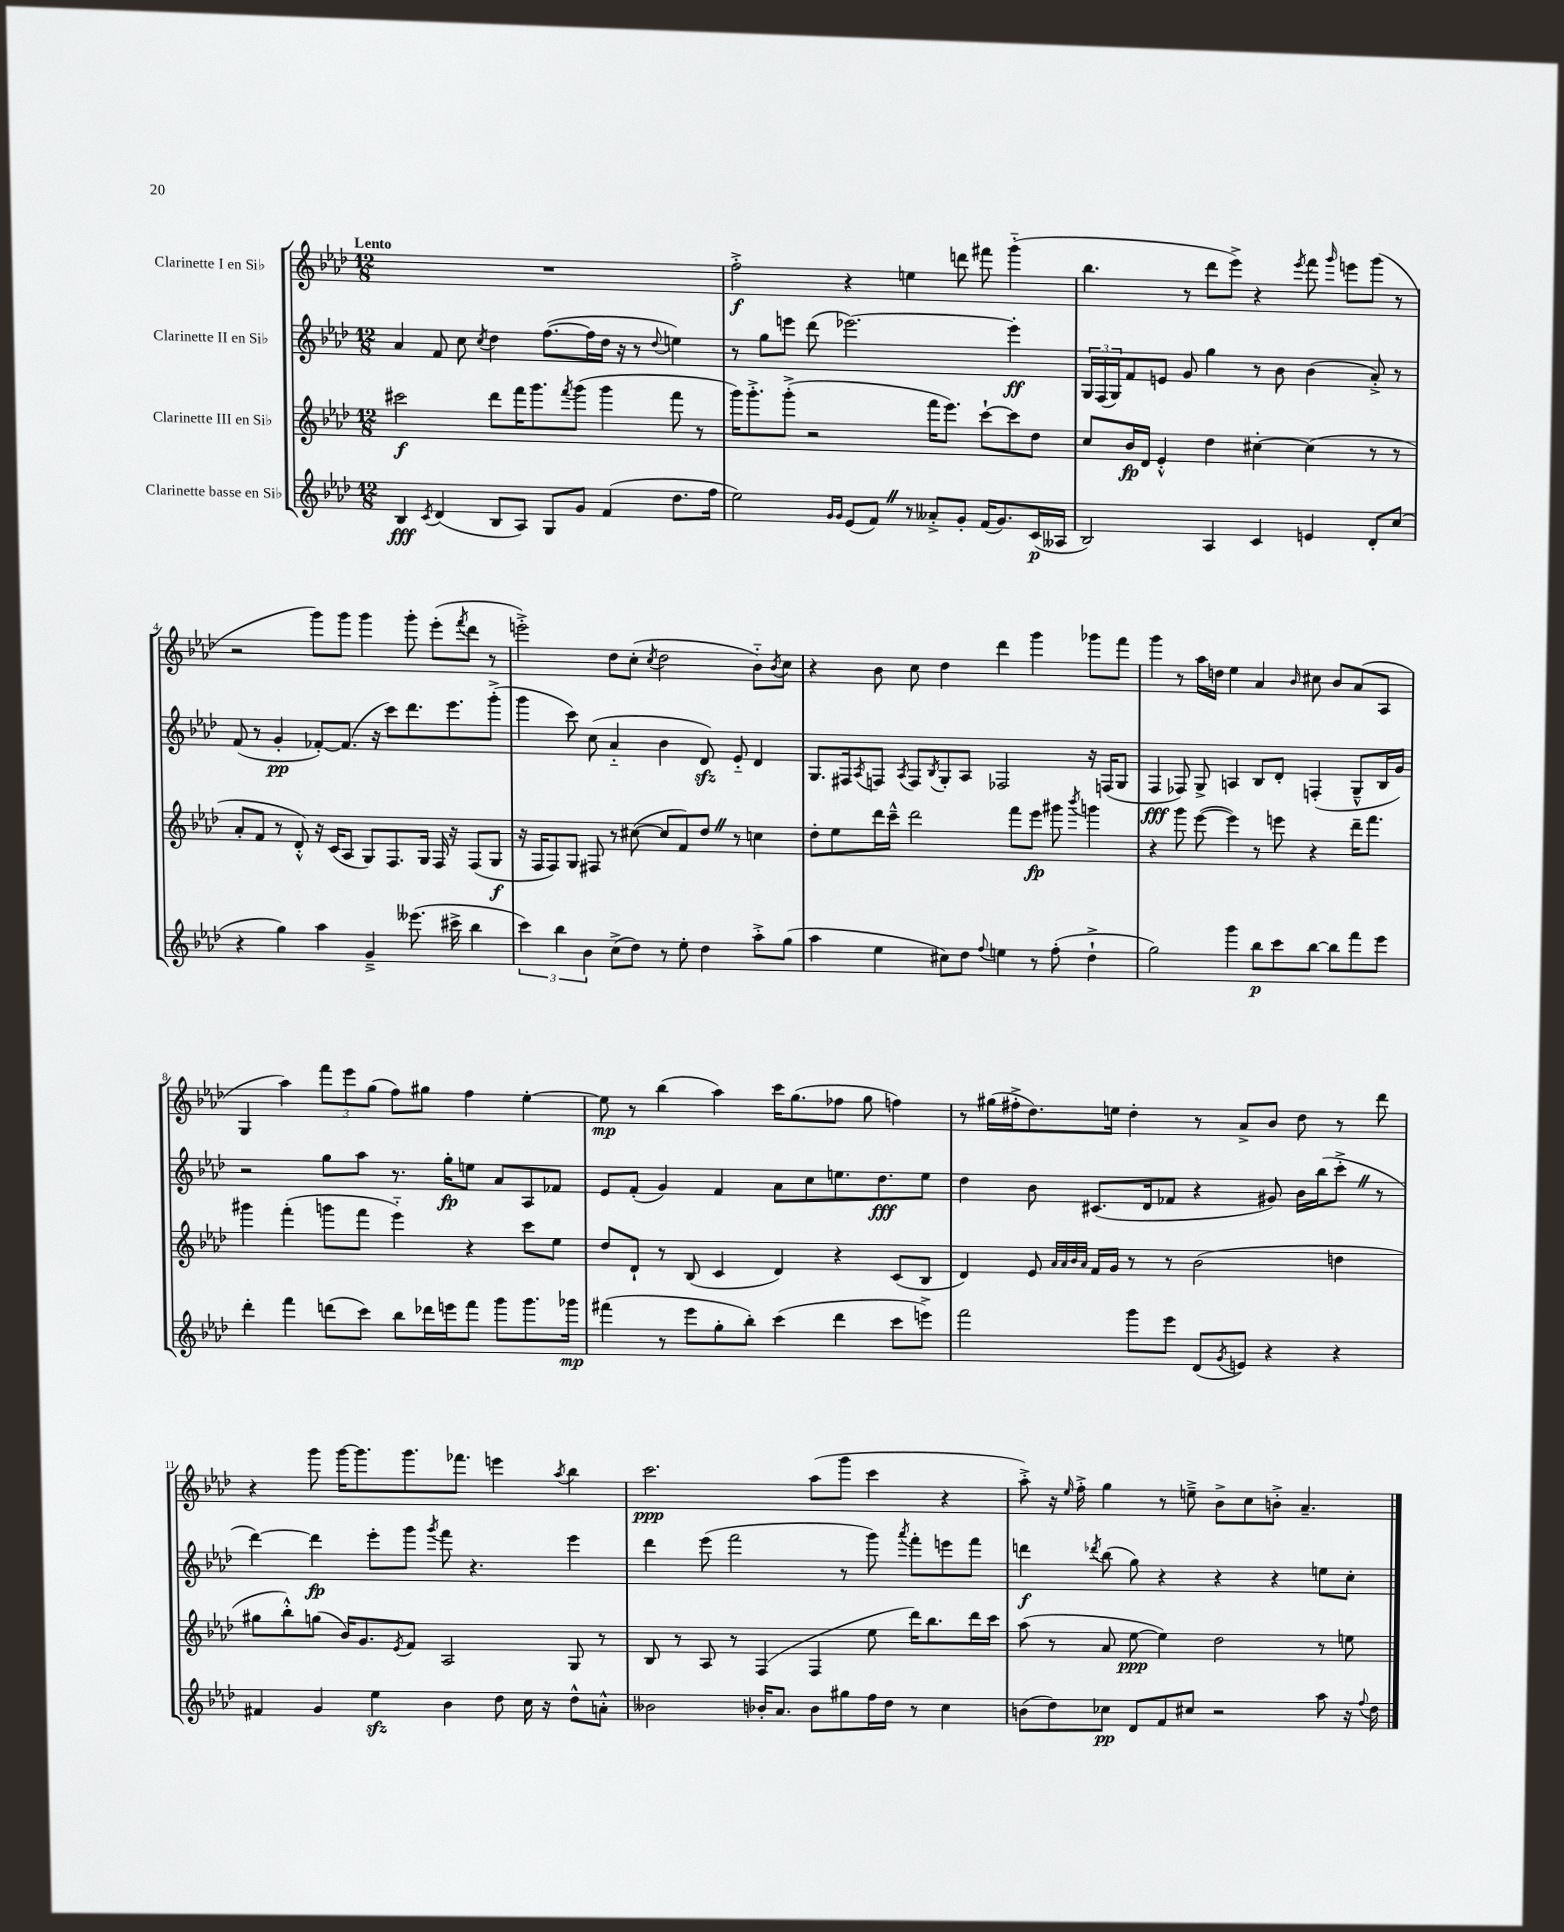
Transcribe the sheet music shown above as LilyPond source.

<<
\new StaffGroup <<
\new Staff = "s0" \with { instrumentName = "Clarinette I en Sib" } {
    \clef treble \key aes \major \numericTimeSignature \time 12/8 \tempo "Lento"
    R1. |
    f''2-.->\f r4 e''4 d'''8 fis'''8 g'''4-_( |
    bes''4. r8 des'''8 ees'''8->) r4 \acciaccatura { ees'''8 } f'''8 \grace { g'''16 } e'''8 g'''8( r8 |
    r2 g'''8) g'''8 g'''4 g'''8-. ees'''8-.( \acciaccatura { f'''8 } des'''8 r8 |
    e'''2-.->) des''8 c''8-.( \acciaccatura { c''8 } des''2 bes'8-_) \acciaccatura { bes'8 } c''8 |
    r4 bes'8 c''8 des''4 des'''4 g'''4 ges'''8 f'''8 |
    g'''4 r8 aes''16 d''16 ees''4 aes'4 \grace { bes'16 } cis''8 bes'8 aes'8( aes8 |
    g4 aes''4) \tuplet 3/2 { f'''8 ees'''8 g''8( } f''8) gis''8 f''4 ees''4~-. |
    ees''8\mp r8 bes''4( aes''4) c'''16 g''8.( fes''8 g''8 f''4) |
    r8 gis''16( fis''16-.-> des''8.) e''16 des''4-. r8 aes'8-> bes'8 des''8 r8 des'''8 |
    r4 g'''8 g'''16~ g'''8. g'''8. fes'''8. e'''4 \acciaccatura { aes''8 } bes''4 |
    c'''2.\ppp aes''8( g'''8 c'''4 r4 |
    aes''8-.->) r16 \grace { ees''16 } f''16-.-> g''4 r8 e''8---> bes'8-> c''8 b'8-.-> aes'4.-- \bar "|." |
}
\new Staff = "s1" \with { instrumentName = "Clarinette II en Sib" } {
    \clef treble \key aes \major \numericTimeSignature \time 12/8
    aes'4 f'8 c''8 \acciaccatura { c''8 } des''4 f''8.~( f''16 des''16 r16 r8 \appoggiatura { des''8 } e''4) |
    r8 g''8 e'''8 des'''8( ees'''2.~) ees'''4-.\ff |
    \tuplet 3/2 { g16 f16( g16) } f'8 e'8 g'8 g''4 r8 bes'8 bes'4( aes'8-.->) r8 |
    f'8( r8 g'4-.\pp fes'8~-.) fes'8.( r16 c'''8) des'''8. ees'''8. g'''8-.->( |
    g'''4 c'''8) c''8( aes'4-_ bes'4 des'8\sfz) ees'8-_ des'4 |
    g8. fis16 \acciaccatura { aes8 } f8 \acciaccatura { aes8 } f8 \acciaccatura { bes8 } g8-. aes8 fes2 r16 f16( g8 |
    f4\fff fes8) g8-> a4 bes8 des'8-. f4-.( g8---^ bes16 g'16) |
    r2 g''8 aes''8 r8. g''16-.\fp e''8 aes'8 aes8 fes'8 |
    ees'8 f'8-.( g'4) f'4 aes'8 c''8 e''8. des''8.\fff e''8 |
    des''4 bes'8 cis'8.( des'16 fes'8 r4 gis'8) bes'16 bes''16( c'''8-.-> \once \override BreathingSign.text = \markup { \musicglyph "scripts.caesura.straight" } \breathe r8 |
    des'''4~) des'''4\fp ees'''8-. g'''8 \acciaccatura { g'''8 } f'''8 r4. ees'''4 |
    des'''4 ees'''8( f'''2 r8 g'''8) \acciaccatura { aes'''8 } f'''8-. e'''8 f'''8 |
    d'''4\f \acciaccatura { des'''8 } bes''8( g''8) r4 r4 r4 e''8 c''8-. \bar "|." |
}
\new Staff = "s2" \with { instrumentName = "Clarinette III en Sib" } {
    \clef treble \key aes \major \numericTimeSignature \time 12/8
    cis'''2\f des'''8 f'''16 g'''8. \acciaccatura { f'''8 } g'''8( g'''4 f'''8 r8 |
    g'''16) g'''8.-.-> g'''8-.->( r2 f'''16 ees'''8.) c'''8~-! c'''8 des''8 |
    c''8 bes'16\fp des'16 ees'4-.-^ des''4 cis''4~-. cis''4( r8 r8 |
    aes'8-. f'8 r8 des'8-.-^) r16 c'16( aes8 g8) f8. g16 f16 r16 f8( g8\f |
    r16 f16 f8) g8 fis8 r8 cis''8~( cis''8 f'8) des''8 \once \override BreathingSign.text = \markup { \musicglyph "scripts.caesura.straight" } \breathe r8 c''4 |
    des''8-. ees''8 des'''16 c'''16---^ des'''2 f'''8 ees'''8\fp gis'''8 \acciaccatura { bes'''8 } g'''4 |
    r4 g'''8 ees'''8~( ees'''4) r8 e'''8 r4 des'''16-- f'''8. |
    gis'''4 f'''4-.( g'''8 f'''8 ees'''4-_) r4 c'''8 ees''8 |
    des''8 des'8-! r8 bes8( c'4 des'4) r4 c'8( bes8 |
    des'4) ees'8 \grace { aes'32 aes'32 bes'32 aes'32 } f'16 g'16 r8 r8 bes'2( d''4 |
    gis''8 bes''8-.-^) g''8( bes'16) g'8. \acciaccatura { ees'8 } f'8 aes2 g8 r8 |
    bes8 r8 aes8 r8 f4( f4 ees''8 des'''16) bes''8. des'''16 c'''16 |
    aes''8( r8 aes'8 ees''8~\ppp ees''4) des''2 r8 e''8 \bar "|." |
}
\new Staff = "s3" \with { instrumentName = "Clarinette basse en Sib" } {
    \clef treble \key aes \major \numericTimeSignature \time 12/8
    bes4\fff \acciaccatura { c'8 } des'4( bes8 aes8) g8 g'8 f'4( des''8. f''16 |
    ees''2) \grace { g'16 g'16 } ees'8( f'8) \once \override BreathingSign.text = \markup { \musicglyph "scripts.caesura.straight" } \breathe r8 aeses'8-.-> g'8-. f'16( g'8.) c'16\p( aeses16 |
    bes2) aes4 c'4 e'4 des'8-. c''8( |
    r4 g''4) aes''4 g'4---> eeses'''8.( cis'''16-> bes''4 |
    \tuplet 3/2 { c'''4) bes''4 bes'4 } c''8->( des''8) r8 ees''8-. des''4 aes''8-.-> g''8( |
    aes''4 ees''4 cis''8) des''8 \appoggiatura { f''8 } e''4 r8 f''8-.( des''4-!-> |
    g''2) g'''4 bes''8\p c'''8 bes''8~ bes''8 f'''8 ees'''8 |
    des'''4-. f'''4 d'''8( c'''8) bes''8 des'''16 e'''16 f'''8 g'''8 g'''8. ges'''16\mp |
    fis'''4( r8 ees'''8 g''8-. bes''8-.) c'''4( des'''4 c'''8 e'''8->) |
    f'''2 g'''8 ees'''8 des'8( \acciaccatura { g'8 } e'8) r4 r4 |
    fis'4 g'4 ees''4\sfz bes'4 des''8 c''16 r16 des''8-^ a'8-.-^ |
    beses'2 bes'16-. aes'8. bes'8 gis''8 f''16 des''16 r8 c''4 |
    b'8( des''8) ces''8\pp des'8 f'8 cis''8 r2 aes''8 r16 \appoggiatura { f''8 } des''16 \bar "|." |
}
>>
>>
